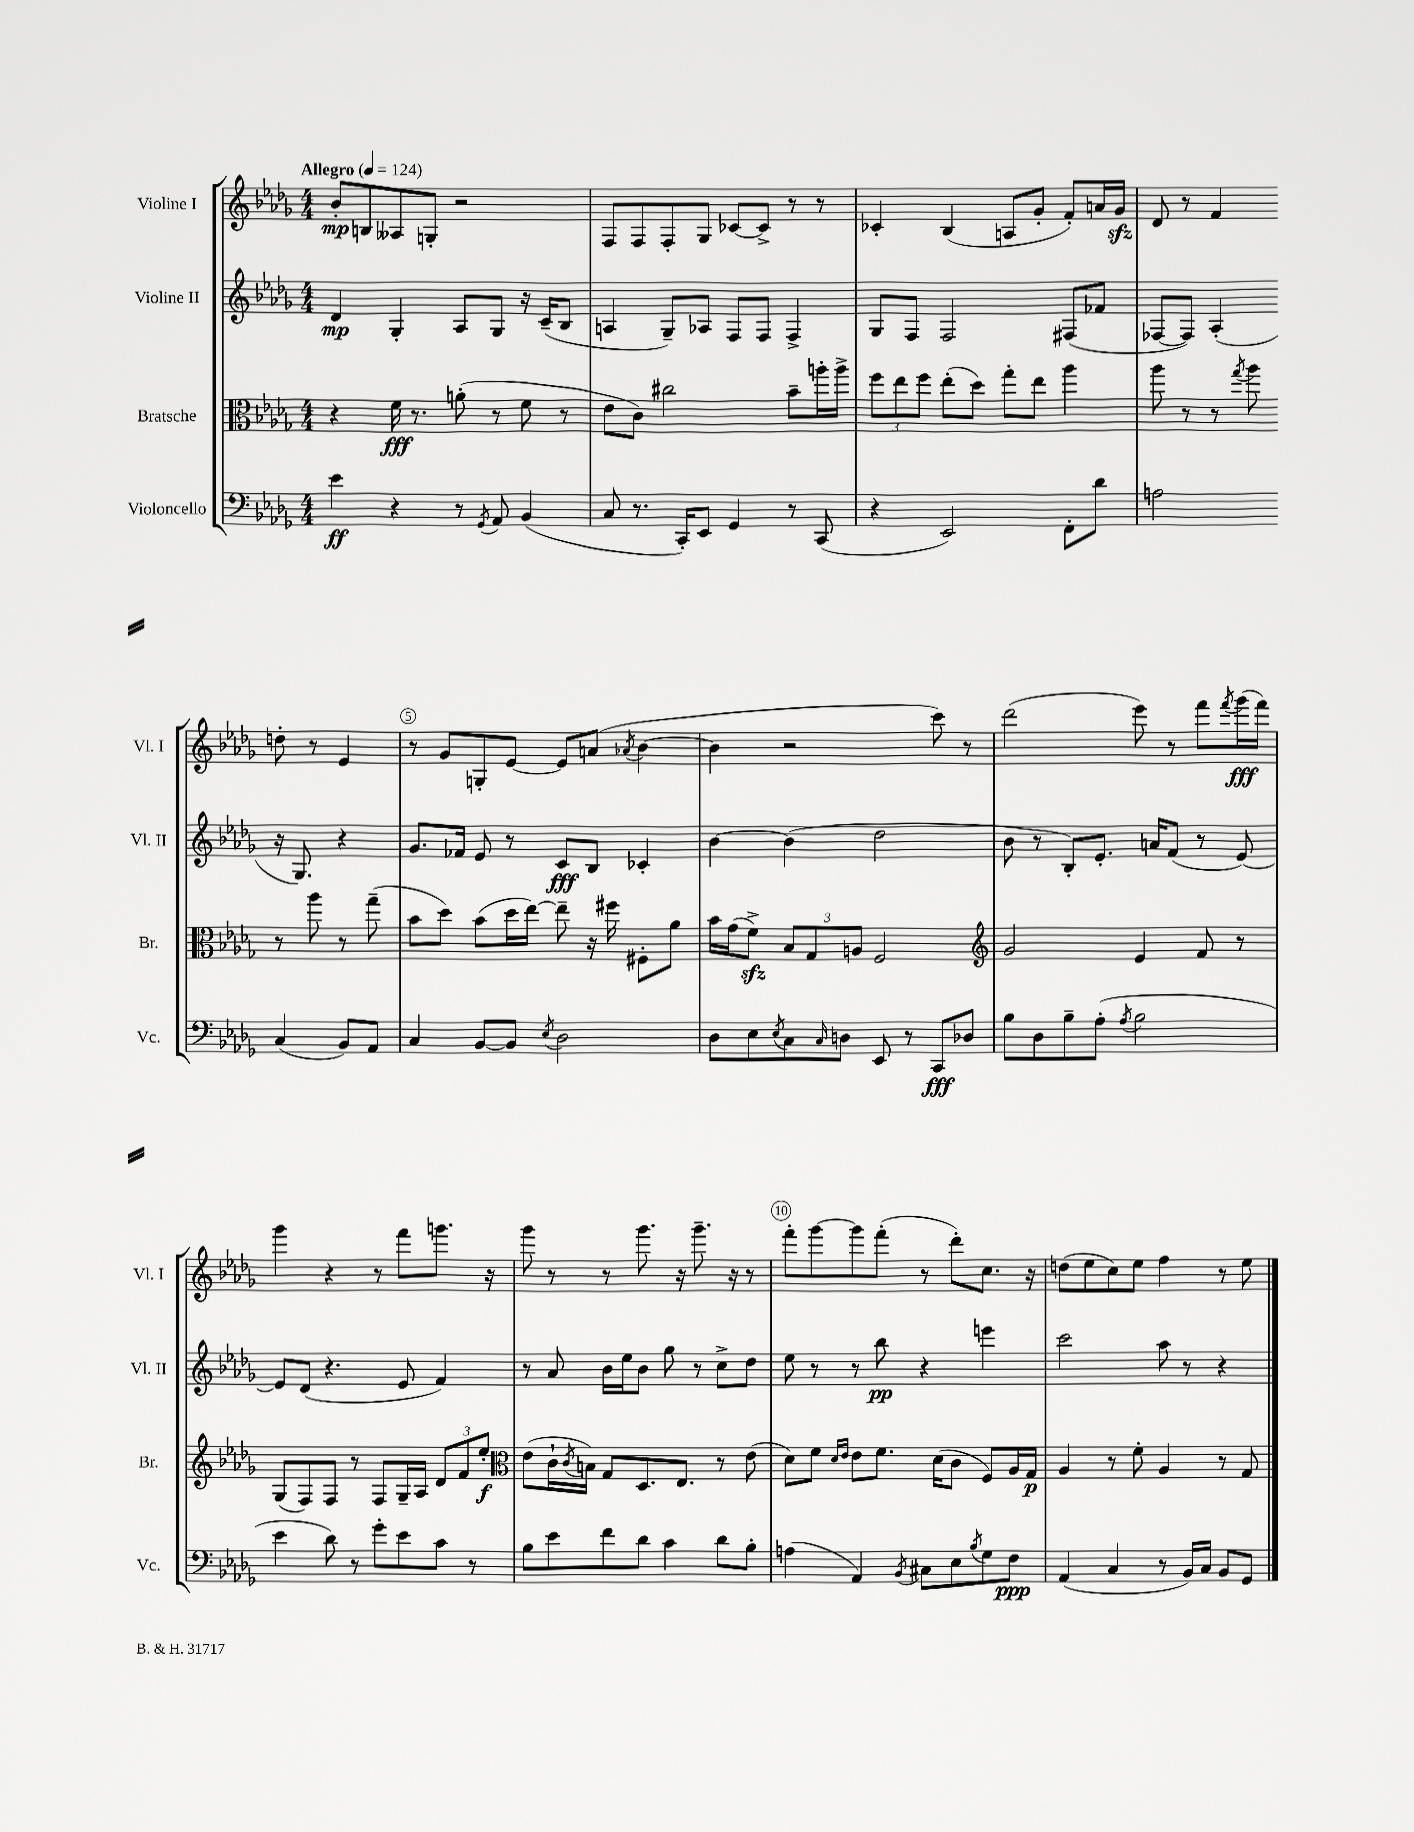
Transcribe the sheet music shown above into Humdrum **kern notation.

**kern	**kern	**kern	**kern
*staff4	*staff3	*staff2	*staff1
*clefF4	*clefC3	*clefG2	*clefG2
*k[b-e-a-d-g-]	*k[b-e-a-d-g-]	*k[b-e-a-d-g-]	*k[b-e-a-d-g-]
*M4/4	*M4/4	*M4/4	*M4/4
*MM124	*MM124	*MM124	*MM124
4e-	4r	4d-	8b-'
.	.	.	8B
4r	16f	4G-'	8A--
.	8.r	.	.
.	.	.	8G'
8r	(8a'	8A-	2r
8qGG-	.	.	.
8AA-	8r	8G-	.
(4BB-	8f	16r	.
.	.	(16c~	.
.	8r	8B-	.
=	=	=	=
8C	8e-	4A	8F
8.r	8c)	.	8F
.	2cc#	8G-~)	8F'
16CC')	.	.	.
8EE-	.	8A-	8G-
4GG-	.	8F	[8c-
.	.	8F	8c-^]
8r	8b-~	4F^	8r
(8CC	16aa'	.	8r
.	16aa^	.	.
=	=	=	=
4r	12ff	8G-	4c-'
.	12ee-	.	.
.	.	8F	.
.	12ff	.	.
2EE-)	(8ee-'	2F	(4B-
.	8dd-)	.	.
.	8gg-'	.	8A
.	8ee-	.	8g-'
8FF'	4aa-	(8F#	8f')
8d-	.	8f-	16a
.	.	.	16g-
=	=	=	=
2A	8aa-	[8F-	8d-
.	8r	8F-])	8r
.	8r	(4A-'	4f
.	8qgg-	.	.
.	8aa-	.	.
(4C	8r	16r	8dd'
.	.	8.G-)	.
.	8aa-	.	8r
8BB-)	8r	4r	4e-
8AA-	(8gg-~	.	.
=	=	=	=
4C	8b-	8.g-	8r
.	8dd-)	.	8g-
.	.	16f-	.
[8BB-	(8b-	8e-	8G'
8BB-]	16dd-	8r	[8e-
.	[16ee-)	.	.
8qE-	.	.	.
2D-	8ee-~]	8c	8e-]
.	16r	8B-	(8a
.	16ff#	.	.
.	.	.	8qa-
.	8F#'	4c-'	[4b-
.	8a-	.	.
=	=	=	=
8D-	16b-	[4b-	4b-]
.	(16g-	.	.
8E-	8f^)	.	.
8qE-	.	.	.
8C	12B-	(4b-]	2r
.	12G-	.	.
16qqC	.	.	.
8D	.	.	.
.	12A	.	.
8EE-	2F	2dd-	.
8r	.	.	.
8CC	.	.	8ccc)
8D-	.	.	8r
=	=	=	=
*	*clefG2	*	*
8B-	2g-	8b-	(2ddd-
8D-	.	8r	.
8B-~	.	8B-')	.
(8A-'	.	8.e-'	.
8qA-	.	.	.
2B-	4e-	.	8eee-)
.	.	16a	.
.	.	(8f	8r
.	8f	8r	8fff
.	.	.	8qfff
.	8r	[8e-)	(16ggg-
.	.	.	16fff)
=	=	=	=
4e-	(8G-	8e-]	4ggg-
.	8F)	(8d-	.
8d-)	8F	4.r	4r
8r	8r	.	.
8g-'	8F	.	8r
8e-	16G-~	8e-	8fff
.	16A-	.	.
8c	12d-	4f)	8.ggg
.	12f	.	.
8r	.	.	.
.	12ee-'	.	.
.	.	.	16r
=	=	=	=
*	*clefC3	*	*
8B-	(8e-	8r	8ggg-
8e-	16c`	8a-	8r
.	8qc	.	.
.	16B)	.	.
8f	8G-	16b-	8r
.	.	16ee-	.
8d-	8.D-	8b-	8.ggg-
4c	.	8gg-	.
.	8.E-	.	16r
.	.	8r	8.ggg-~
8d-	8r	8cc^	.
.	.	.	16r
8B-'	(8e-	8dd-	8r
=	=	=	=
(4A	8d-)	8ee-	8fff'
.	8f	8r	[8ggg-
.	16qqd-	.	.
.	16qqe-	.	.
4AA-)	8e-	8r	8ggg-]
.	8.f	8bb-	(8fff'
8qBB-	.	.	.
8C#	.	4r	8r
.	(16d-	.	.
8E-	8c	.	8ddd-')
8qB-	.	.	.
8G-	8F)	4eee	8.cc
8F	16A-	.	.
.	16G-	.	16r
=	=	=	=
(4AA-	4A-	2ccc	(8dd
.	.	.	8ee-
4C	8r	.	8cc)
.	8f'	.	8ee-
8r	4A-	8aa-	4ff
16BB-)	.	8r	.
16C	.	.	.
8BB-	8r	4r	8r
8GG-	8G-	.	8ee-
==	==	==	==
*-	*-	*-	*-
